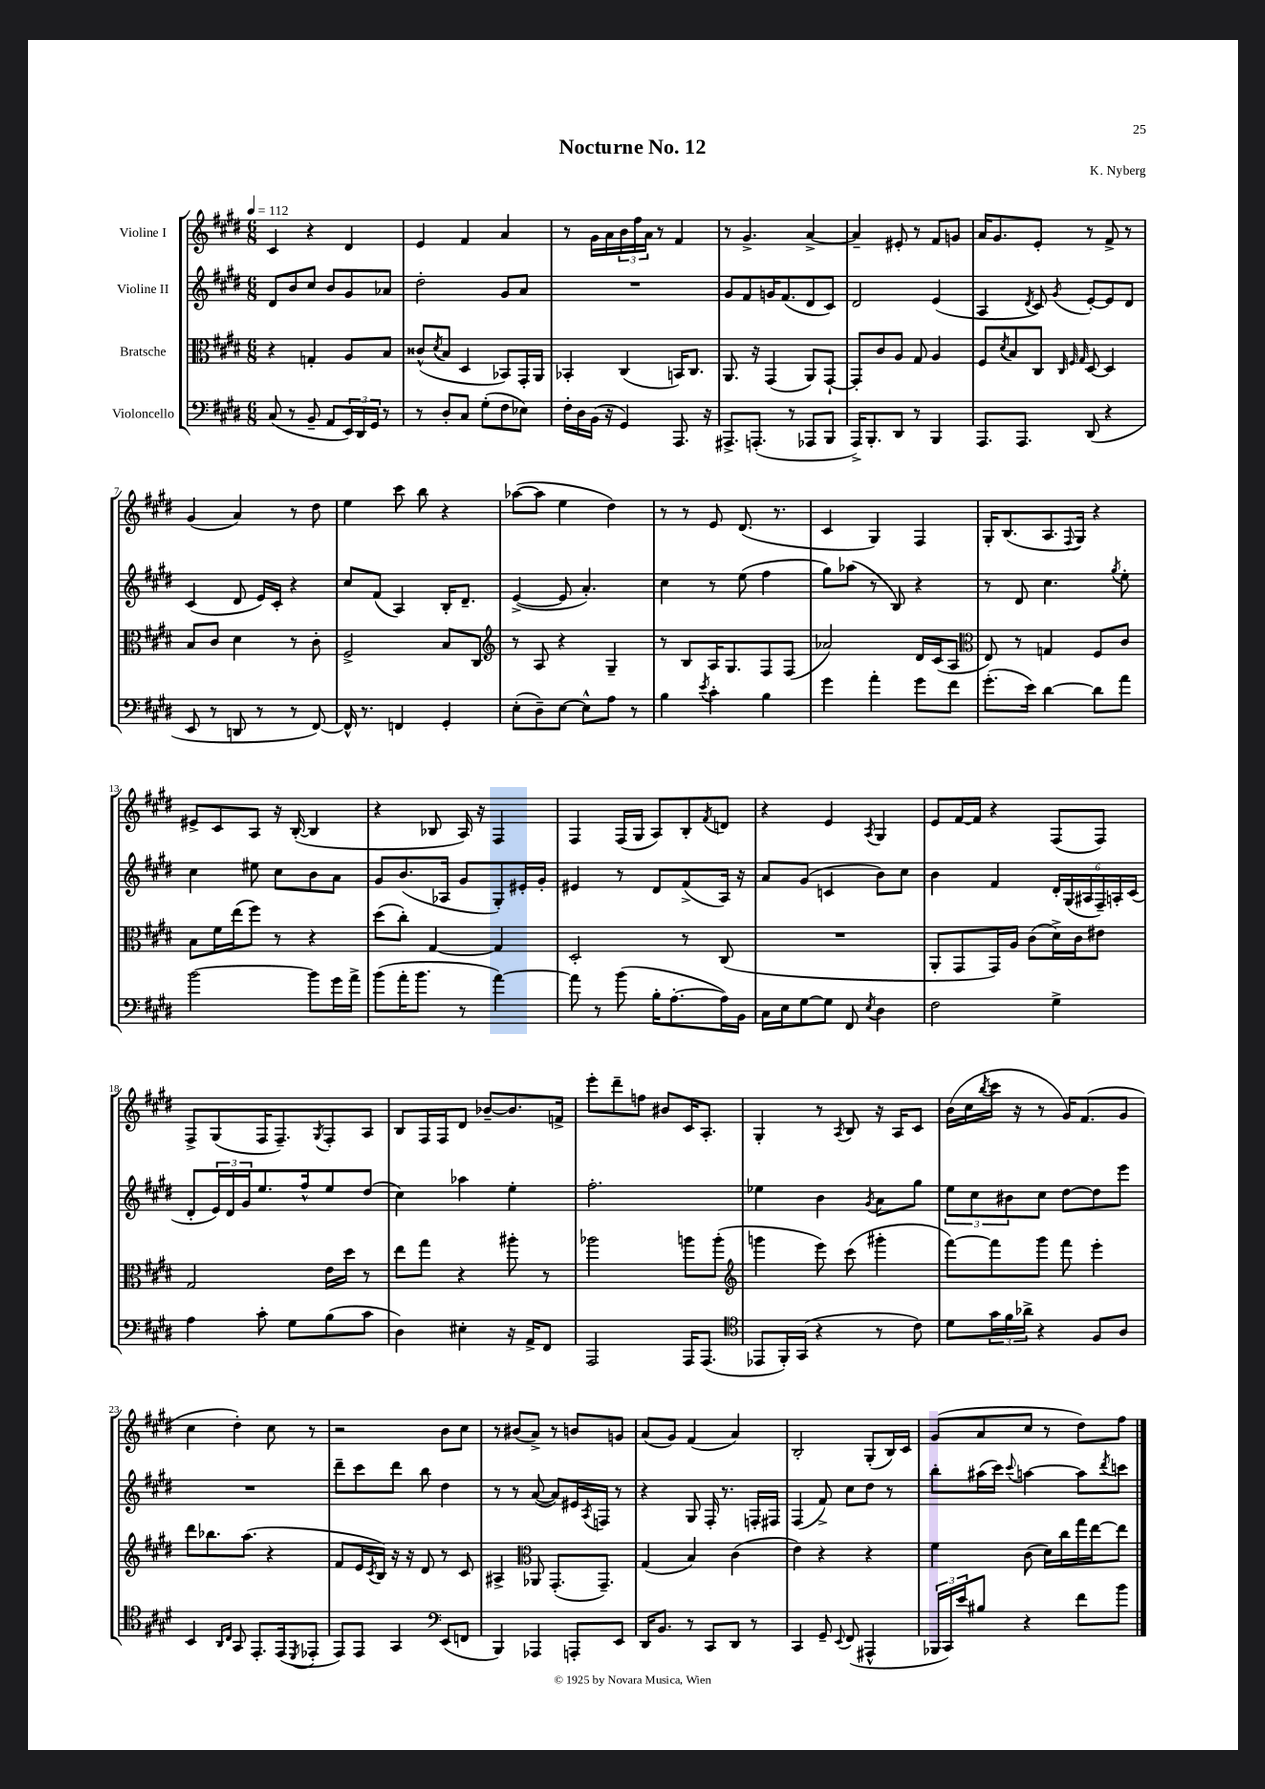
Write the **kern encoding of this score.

**kern	**kern	**kern	**kern
*staff4	*staff3	*staff2	*staff1
*clefF4	*clefC3	*clefG2	*clefG2
*k[f#c#g#d#]	*k[f#c#g#d#]	*k[f#c#g#d#]	*k[f#c#g#d#]
*M6/8	*M6/8	*M6/8	*M6/8
*MM112	*MM112	*MM112	*MM112
(8C#	4r	8d#	4c#
8r	.	8b	.
8BB~	4G'	8cc#	4r
8AA	.	8b	.
24EE)	8A	8g#	4d#
24DD#	.	.	.
24GG#	.	.	.
8r	8B	8a-	.
=	=	=	=
8r	(8c##^^	2dd#'	4e
.	8qd#	.	.
8D#'	8B	.	.
8C#	4D#	.	4f#
(8G#'	.	.	.
8F#	8BB-)	8g#	4a
8E-)	16GG#'	8a	.
.	16AA	.	.
=	=	=	=
16F#'	4BB-'	2.r	8r
16D#	.	.	.
(16BB	.	.	16g#
16r	.	.	16a
4GG#)	(4C#	.	24b
.	.	.	24ff#
.	.	.	24a
.	.	.	8r
8.AAA	16BB)	.	4f#
.	8.C#	.	.
16r	.	.	.
=	=	=	=
8.AAA#^	8.AA	8g#	8r
.	.	8f#	4.g#^
(8.AAA'	16r	.	.
.	(4GG#	16g	.
.	.	(8.f#	.
8r	.	.	.
8AAA-	8AA)	8d#	[4a^
8BBB	[8GG#`	8c#)	.
=	=	=	=
16AAA^)	8GG#']	2d#	4a~]
8.BBB'	.	.	.
.	8c#	.	.
8DD#	8A	.	8e#'
8r	8G#	.	8r
4BBB	4A	(4e	8f#
.	.	.	8g
=	=	=	=
8.AAA	8F#	4A	16a
.	.	.	8.g#
.	8qd#	.	.
.	8B	.	.
8.AAA	.	.	.
.	.	8qd#	.
.	8C#	8c#)	8e'
.	32qqC#	.	.
.	32qqF#	.	.
.	32qqG#	8qg#	.
(8DD#	[8D#	[8e'	8r
4r	4D#]	8e]	8f#^
.	.	8d#	8r
=	=	=	=
8EE	8B	(4c#	(4g#
8r	8c#	.	.
8DD	4d#	8d#	4a)
8r	.	16e)	.
.	.	16c#'	.
8r	8r	4r	8r
[8FF#)	8c#'	.	8dd#
=	=	=	=
16FF#^^]	2F#^	8cc#	4ee
8.r	.	.	.
.	.	(8f#	.
4FF	.	4A)	8ccc#
.	.	.	8bb
4GG#'	8B	16B'	4r
.	.	8.d#~	.
.	8C#	.	.
=	=	=	=
*	*clefG2	*	*
(8E'	8r	([4e^	([8aa-
8D#~)	8A	.	8aa-]
[8E	4r	8e]	4ee
8E^^]	.	4.a')	.
8A	4G#~	.	4dd#)
8r	.	.	.
=	=	=	=
4B	8r	4cc#	8r
.	8B	.	8r
8qe	.	.	.
4c#'	16A	8r	8e
.	8.G#	.	.
.	.	(8ee	(8.d#
4B	8F#	4ff#	.
.	.	.	8.r
.	(8F#	.	.
=	=	=	=
4g#	2a-)	8gg#)	4c#
.	.	(8aa-	.
4a'	.	8r	4G#)
.	.	8B)	.
8g#	16d#	4r	4F#
.	(16c#	.	.
8f#	8A	.	.
=	=	=	=
*	*clefC3	*	*
(8.g#'	8E)	8r	16G#'
.	.	.	(8.B
.	8r	8d#	.
16e)	.	.	.
[4d#	4G	4.cc#	8.A
.	.	.	8qqF#
.	.	.	16G#)
8d#]	8F#	.	4r
.	.	8qgg#	.
8a	8c#	8ee'	.
=	=	=	=
[2b	8B	4cc#	8e#^
.	16f#	.	8c#
.	(16ee	.	.
.	8ff#)	8ee#	8A
.	8r	8cc#	16r
.	.	.	([16B'
8b]	4r	8b	4B]
16g#	.	8a	.
16a^	.	.	.
=	=	=	=
(8b	(8dd#	8g#	4r
16a'	8cc#')	(8.b	.
8.b	.	.	.
.	[4G#	.	8B-
.	.	16A-	.
8r	.	8g#	16A)
.	.	.	16r
[4a)	4G#]	8G#')	4F#
.	.	16e#'	.
.	.	16g#'	.
=	=	=	=
8a]	2D#'	4e#	4F#
8r	.	.	.
(8b	.	8r	(16F#
.	.	.	16G#
16B'	.	8d#	8A)
[8.A'	.	.	.
.	8r	(8f#^	8B'
.	.	.	8qf#
16A])	(8C#	16A)	8d
16BB	.	16r	.
=	=	=	=
16C#	2.r	8a	4r
16E	.	.	.
[8G#	.	(8g#	.
8G#]	.	4c	4e
8FF#	.	.	.
8qE	.	.	8qA
4D#	.	8b)	4G#
.	.	8cc#	.
=	=	=	=
2F#	8AA'	4b	8e
.	8GG#	.	[16f#
.	.	.	16f#]
.	16GG#)	4f#	4r
.	16A	.	.
.	(8c#	.	.
4G#^	16d#^)	24d#'	(8F#
.	.	(24G#	.
.	16c#	.	.
.	.	24A#	.
.	8e#	24F#~)	8F#)
.	.	24A'	.
.	.	(24c#	.
=	=	=	=
4A	2G#	8d#'	8F#^
.	.	24e)	(8G#
.	.	24d#	.
.	.	24g#	.
8c#'	.	8.ee	16F#
.	.	.	8.F#~)
8G#	.	.	.
.	.	16ff#^^	.
.	.	.	8qG#
(8B	16e	8ee	8F#'
.	16dd#	.	.
8c#	8r	(8dd#	8A
=	=	=	=
4D#)	8ee	4cc#)	8B
.	8gg#	.	16F#
.	.	.	16F#
4E#'	4r	4aa-	8d#
.	.	.	[8b-~
16r	8aa#'	4ee'	8.b-]
16AA^	.	.	.
8FF#	8r	.	.
.	.	.	16f^
=	=	=	=
2AAA	2aa-	2.ff#'	8eee'
.	.	.	8ddd#~
.	.	.	8ff
.	.	.	8b#
16AAA	8aa	.	16c#
(8.AAA	.	.	8.A'
.	(8aa'	.	.
=	=	=	=
*clefC4	*clefG2	*	*
8EE-	4ggg	4ee-	4G#'
16FF#')	.	.	.
(16GG#	.	.	.
4r	8eee)	4b	8r
.	.	.	8qA
.	(8ccc#	.	8B
.	.	8qg#	.
8r	4ggg#'	8a	16r
.	.	.	16A
8c#)	.	8gg#	8c#
=	=	=	=
8d#	[8fff#)	12ee	(16b
.	.	.	16cc#
.	.	12cc#	.
.	.	.	8qbb
24g#	8fff#]	.	16ccc#
24f#	.	12b#	.
.	.	.	16r
24a-^	.	.	.
4r	8ggg#	8cc#	8r
.	8fff#	[8dd#	16g#)
.	.	.	(8.f#
8F#	4eee'	8dd#]	.
8A	.	8eee	8g#
=	=	=	=
4BB	8ddd#	2.r	4cc#
.	8.bb-	.	.
16qqAA	.	.	.
16qqC#	.	.	.
8GG#	.	.	4dd#')
.	(8.aa	.	.
8.EE'	.	.	.
.	4r	.	8cc#
(16EE	.	.	.
8qDD#	.	.	.
8EE-'	.	.	8r
=	=	=	=
8EE)	8f#	8ddd#~	2r
8EE	16e	8ccc#	.
.	8qc#	.	.
.	16B)	.	.
4GG#	16r	8ddd#	.
.	16r	.	.
.	8d#	8bb	.
*clefF4	*	*	*
(8EE	8r	4dd#	8b
8FF	8c#	.	8cc#
=	=	=	=
4BBB)	4A#^	8r	8r
.	.	8r	(8b#
*	*clefC3	*	*
4AAA-	8AA-	([8a	8a^)
.	(8.GG#'	8a])	8r
8AAA'	.	16e#	8b
.	.	8qA	.
.	8.GG#~)	16F	.
8EE	.	8r	8g
=	=	=	=
16DD#	(4G#	4r	(8a
8.BB	.	.	.
.	.	.	8g#)
8r	4B)	8G#	(4f#
8CC#	.	16F#'	.
.	.	8.r	.
8DD#	(4c#	.	4a)
8r	.	16F'	.
.	.	16F#	.
=	=	=	=
4CC#	4e)	(4F#	2B'
8GG#~	4r	8f#^)	.
8qqEE	.	.	.
(8FF#	.	8cc#	.
4AAA#^^	4r	8dd#	(8G#'
.	.	8r	16B)
.	.	.	16c#
=	=	=	=
24BBB-	4f#	8bb'	(8g#
24CC#)	.	.	.
24e	.	.	.
8B#	.	(16aa#	8a
.	.	16ccc#)	.
.	.	8qqccc#	.
4r	(8c#	[4aa	8cc#
.	16d#)	.	8r
.	16cc#	.	.
8f#	16gg#	8aa]	8dd#)
.	[16ee	.	.
.	.	8qddd#	.
8b	8ee]	8ccc	8ff#
==	==	==	==
*-	*-	*-	*-
